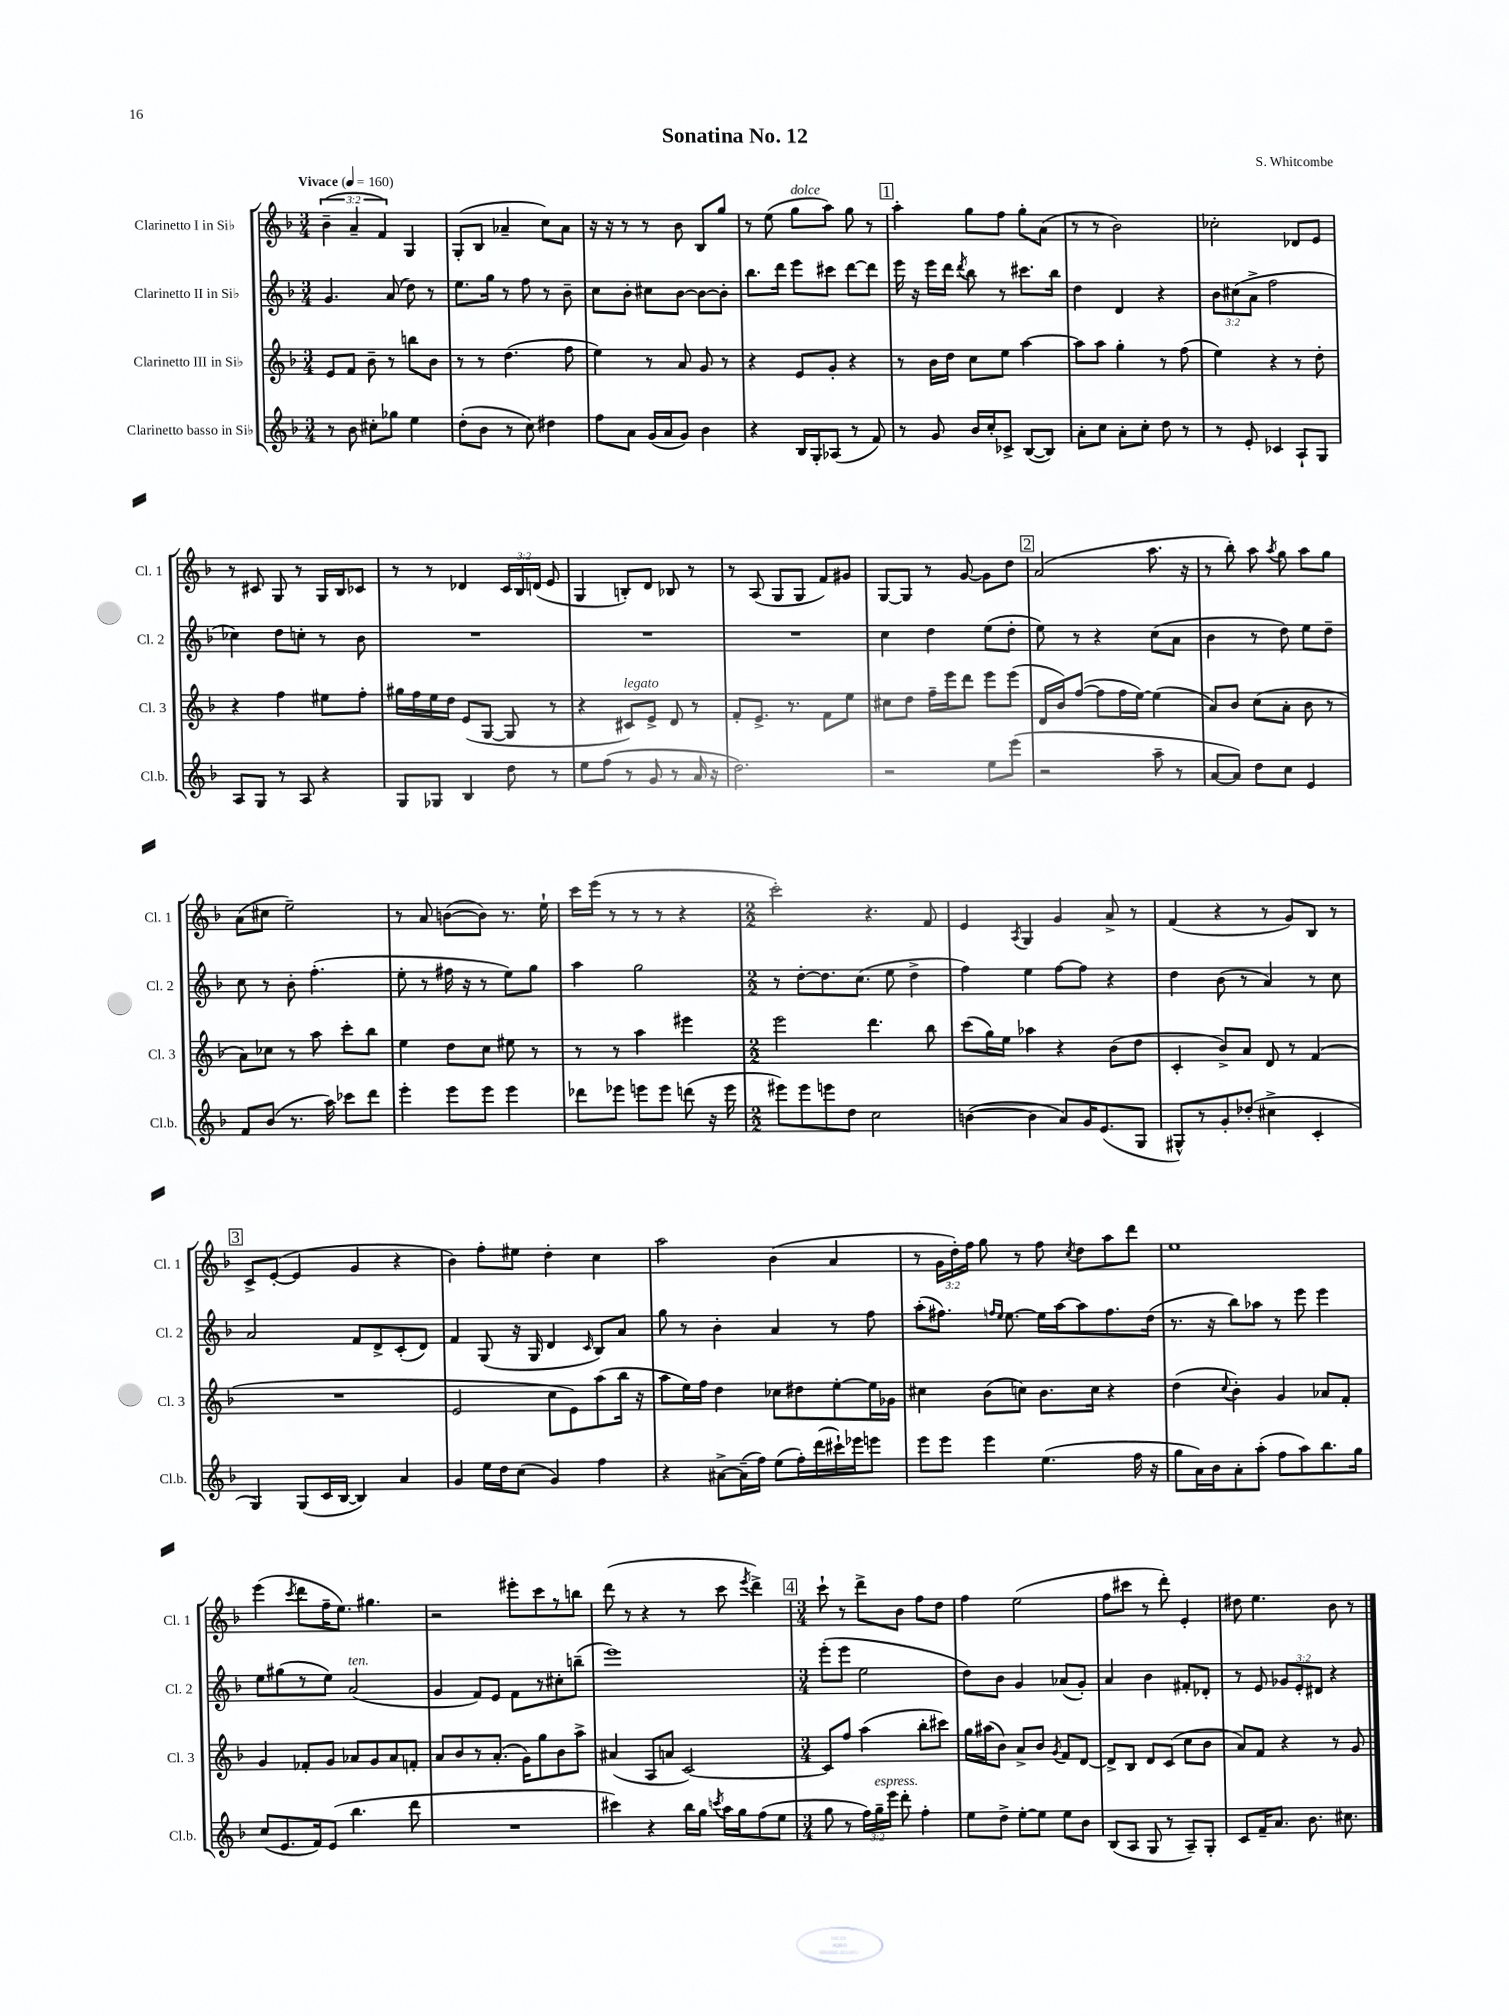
\header { title = "Sonatina No. 12" composer = "S. Whitcombe" }
<<
\new StaffGroup <<
\new Staff = "s0" \with { instrumentName = "Clarinetto I in Sib" shortInstrumentName = "Cl. 1" } {
    \clef treble \key f \major \numericTimeSignature \time 3/4 \override Staff.TupletNumber.text = #tuplet-number::calc-fraction-text \tempo "Vivace" 4 = 160
    \autoBeamOff \tuplet 3/2 { bes'4--( a'4-- f'4) } g4 |
    g8[-.( bes8] aes'4-- c''8[) aes'8] |
    r16 r16 r8 r8 bes'8 bes8[ g''8] |
    r8 e''8( g''8[^\markup { \italic "dolce" } a''8]) g''8 r8 |
    \mark \markup { \box "1" } a''4-. g''8[ f''8] g''8[-. a'8]( |
    r8 r8 bes'2) |
    ces''2-. des'8[ e'8] |
    r8 cis'8 g8 r8 g16[ bes16 ces'8] |
    r8 r8 des'4 \tuplet 3/2 { c'16[ bes16 d'16]( } e'8 |
    g4 b8[-.) d'8] bes8 r8 |
    r8 a8( g8[ g8] f'8[) gis'8] |
    g8[~ g8] r8 g'8~ g'8[ d''8] |
    \mark \markup { \box "2" } a'2( a''8. r16 |
    r8 bes''8-.) a''8 \acciaccatura { a''8 } g''8 a''8[ g''8] |
    a'8[( cis''8] e''2--) |
    r8 a'8 b'8[~( b'8]) r8. e''16-! |
    c'''16[ e'''16]( r8 r8 r8 r4 |
    \numericTimeSignature \time 2/2 c'''2-.) r4. f'8 |
    e'4 \acciaccatura { a8 } g4 g'4 a'8-> r8 |
    f'4( r4 r8 g'8[) bes8] r8 |
    \mark \markup { \box "3" } c'8[-> e'8]~-.( e'4 g'4 r4 |
    bes'4) f''8[-. eis''8] d''4-. c''4 |
    a''2 bes'4( a'4 |
    r8 \tuplet 3/2 { g'16[ d''16-.) f''16] } g''8 r8 f''8 \acciaccatura { c''8 } d''8[ a''8 d'''8] |
    e''1 |
    e'''4( \acciaccatura { c'''8 } d'''8[ f''16-- e''8.]) gis''4. |
    r2 eis'''8[-. c'''8 r8 b''8] |
    d'''8( r8 r4 r8 c'''8 \acciaccatura { e'''8 } d'''4->) |
    \mark \markup { \box "4" } \numericTimeSignature \time 3/4 c'''8-! r8 d'''8[-> bes'8] f''8[ d''8] |
    f''4 e''2( |
    f''8[ cis'''8] r8 d'''8-.) e'4-. |
    dis''8 e''4. bes'8 r8 \bar "|." |
}
\new Staff = "s1" \with { instrumentName = "Clarinetto II in Sib" shortInstrumentName = "Cl. 2" } {
    \clef treble \key f \major \numericTimeSignature \time 3/4 \override Staff.TupletNumber.text = #tuplet-number::calc-fraction-text
    \autoBeamOff g'4. a'8( d''8) r8 |
    e''8.[ g''16] r8 f''8 r8 bes'8-- |
    c''8[ bes'8]-. cis''8[ bes'8]~ bes'8[~ bes'8]-. |
    bes''8.[ d'''16] e'''8[ cis'''8] d'''8[~ d'''8] |
    \mark \markup { \box "1" } e'''16 r16 e'''16[ d'''16] \acciaccatura { d'''8 } bes''8 r8 cis'''8.[ bes''16] |
    d''4 d'4 r4 |
    \tuplet 3/2 { bes'8[ cis''8( a'8]-> } f''2 |
    ces''4) d''8[ c''8]-. r8 bes'8 |
    R2. |
    R2. |
    R2. |
    c''4 d''4 e''8[( d''8]-. |
    \mark \markup { \box "2" } e''8) r8 r4 c''8[( a'8] |
    bes'4 r8 d''8) e''8[ d''8]-- |
    c''8 r8 bes'8-. f''4.-.( |
    e''8-. r8 fis''16 r16 r8 e''8[) g''8] |
    a''4 g''2 |
    \numericTimeSignature \time 2/2 r8 d''8[~-. d''8. c''8.]( e''8 d''4-> |
    f''4) e''4 f''8[~ f''8] r4 |
    d''4 bes'8( r8 a'4) r8 c''8 |
    \mark \markup { \box "3" } a'2 f'8[ d'8-> c'8-.( d'8]) |
    f'4 g8( r16 g16 d'4 \grace { c'16 } bes8[) a'8] |
    g''8 r8 bes'4-. a'4 r8 f''8 |
    a''8[-.( fis''8.]) \grace { f''16[ e''16] } e''8.~ e''16[ a''16~ a''8 f''8. d''16]( |
    r8. r16 bes''8[) aes''8] r8 e'''8 e'''4 |
    e''8[ gis''8( r8 e''8]) a'2^\markup { \italic "ten." }( |
    g'4 f'8[) e'8] f'8[ r8 cis''8-. b''8]--( |
    e'''1) |
    \mark \markup { \box "4" } \numericTimeSignature \time 3/4 e'''8[-.( e'''8] e''2 |
    d''8[) bes'8] g'4 aes'8[( g'8]-.) |
    a'4 bes'4 fis'8[-. des'8]-. |
    r8 e'8 \tuplet 3/2 { ges'8[ e'8-. dis'8] } r4 \bar "|." |
}
\new Staff = "s2" \with { instrumentName = "Clarinetto III in Sib" shortInstrumentName = "Cl. 3" } {
    \clef treble \key f \major \numericTimeSignature \time 3/4
    \autoBeamOff e'8[ f'8] bes'8-- r8 b''8[ bes'8] |
    r8 r8 d''4.( f''8 |
    e''4) r8 a'8 g'8 r8 |
    r4 e'8[ g'8]-. r4 |
    \mark \markup { \box "1" } r8 bes'16[ d''16] c''8[ e''8] a''4~ |
    a''8[ a''8] g''4-. r8 f''8( |
    e''4) r4 r8 d''8-. |
    r4 f''4 eis''8[ f''8]-. |
    gis''16[ f''16 e''16 d''16] e'8[( g8]~ g8 r8 |
    r4 cis'8[^\markup { \italic "legato" }) e'8]-> d'8 r8 |
    f'8[-. e'8.]-> r8. f'8[ e''8] |
    cis''8[ d''8] f''16[-- e'''16 d'''8] e'''8[ e'''8]( |
    \mark \markup { \box "2" } d'16[ bes'16) f''8]~( f''8[ f''16 e''16]~) e''4( |
    a'8[) bes'8] c''8[( a'8]-. bes'8 r8 |
    a'8[) ces''8] r8 a''8 c'''8[-. bes''8] |
    e''4 d''8[ c''8] eis''8 r8 |
    r8 r8 a''4 eis'''4 |
    \numericTimeSignature \time 2/2 e'''2 d'''4. bes''8 |
    c'''8[( g''16) e''16] aes''4 r4 bes'8[( d''8] |
    c'4-. bes'8[->) a'8] d'8 r8 f'4( |
    \mark \markup { \box "3" } R1 |
    e'2 c''8[ e'8) a''8( bes''16] r16 |
    a''8[ e''16) f''16] d''4 ces''8[ dis''8 e''8~-. e''16 ges'16] |
    cis''4 bes'8[( c''8]) bes'8.[ c''16] r4 |
    d''4( \appoggiatura { c''8 } bes'4-.) g'4 aes'8[ f'8]-. |
    g'4 fes'8[-. g'8] aes'8[ g'8 aes'8 f'8]-. |
    a'8[ bes'8 r8 a'8.]-.( g'16[) g''8 bes'8 a''8]-> |
    ais'4( a8[ a'8] c'2~) |
    \mark \markup { \box "4" } \numericTimeSignature \time 3/4 c'8[ f''8] a''4( bes''8[-. cis'''8]) |
    g''16[ ais''16( bes'8]) a'8[-> bes'8] \acciaccatura { g'8 } f'8[ d'8]~ |
    d'8[-> bes8] d'8[ c'8]( c''8[ bes'8] |
    a'8[) f'8] r4 r8 g'8 \bar "|." |
}
\new Staff = "s3" \with { instrumentName = "Clarinetto basso in Sib" shortInstrumentName = "Cl.b." } {
    \clef treble \key f \major \numericTimeSignature \time 3/4 \override Staff.TupletNumber.text = #tuplet-number::calc-fraction-text
    \autoBeamOff r8 bes'8 cis''8[-. ges''8] e''4 |
    d''8[-.( bes'8] r8 c''8) dis''4 |
    f''8[ a'8] g'16[( a'16 g'8]) bes'4 |
    r4 bes16[ g16-. aes8]( r8 f'8) |
    \mark \markup { \box "1" } r8 g'8 bes'16[ c''16-. ces'8]-> bes8[~( bes8]) |
    a'8[-. c''8] a'8[-. c''8]-. d''8 r8 |
    r8 e'8-. ces'4 a8[-! g8] |
    a8[ g8] r8 a8 r4 |
    g8[ ges8] bes4 d''8 r8 |
    e''8[ f''8]( r8 g'8 r8 a'16 r16 |
    d''2.) |
    r2 e''8[ e'''8]( |
    \mark \markup { \box "2" } r2 a''8-- r8 |
    a'8[~ a'8]) d''8[ c''8] e'4 |
    f'8[ bes'8]( r8. a''16) ces'''8[ d'''8] |
    e'''4-. e'''8[ e'''8] e'''4 |
    des'''8[ ees'''8] e'''8[ e'''8] d'''8( r16 e'''16 |
    \numericTimeSignature \time 2/2 eis'''8[) eis'''8 e'''8 d''8] c''2 |
    b'4~( b'4 a'8[) g'16 e'8.( g8] |
    gis8[-^) r8 g'8-. des''8]-.( cis''4-> c'4-. |
    \mark \markup { \box "3" } g4) g8[( c'16 bes16]~ bes4) a'4 |
    g'4 e''16[ d''16 c''8]( g'4) f''4 |
    r4 ais'8[~-> ais'16--( f''16]) e''8[( f''16-.) d'''16( cis'''16-!) ees'''16 e'''8] |
    e'''8[ e'''8] e'''4 e''4.( f''16 r16 |
    g''8[ a'16) bes'16 a'8-. a''8]-.( f''8[ a''8) bes''8. g''16] |
    c''8[( e'8. f'16) e'8]( bes''4. d'''8 |
    R1 |
    cis'''4) r4 bes''16[ g''16] \acciaccatura { c'''8 } a''16[ g''16 f''8( e''8] |
    \mark \markup { \box "4" } \numericTimeSignature \time 3/4 g''8 r8 \tuplet 3/2 { f''16[) g''16--^\markup { \italic "espress." } e'''16] } d'''8-. f''4-. |
    e''8[ d''8]-> e''8[~-. e''8] e''8[ bes'8] |
    bes8[( a8] g8 r8 a8[--) g8]-. |
    c'8[ f'16-- a'8.] bes'8. cis''8. \bar "|." |
}
>>
>>
\layout { \context { \Score \remove "Bar_number_engraver" } }
